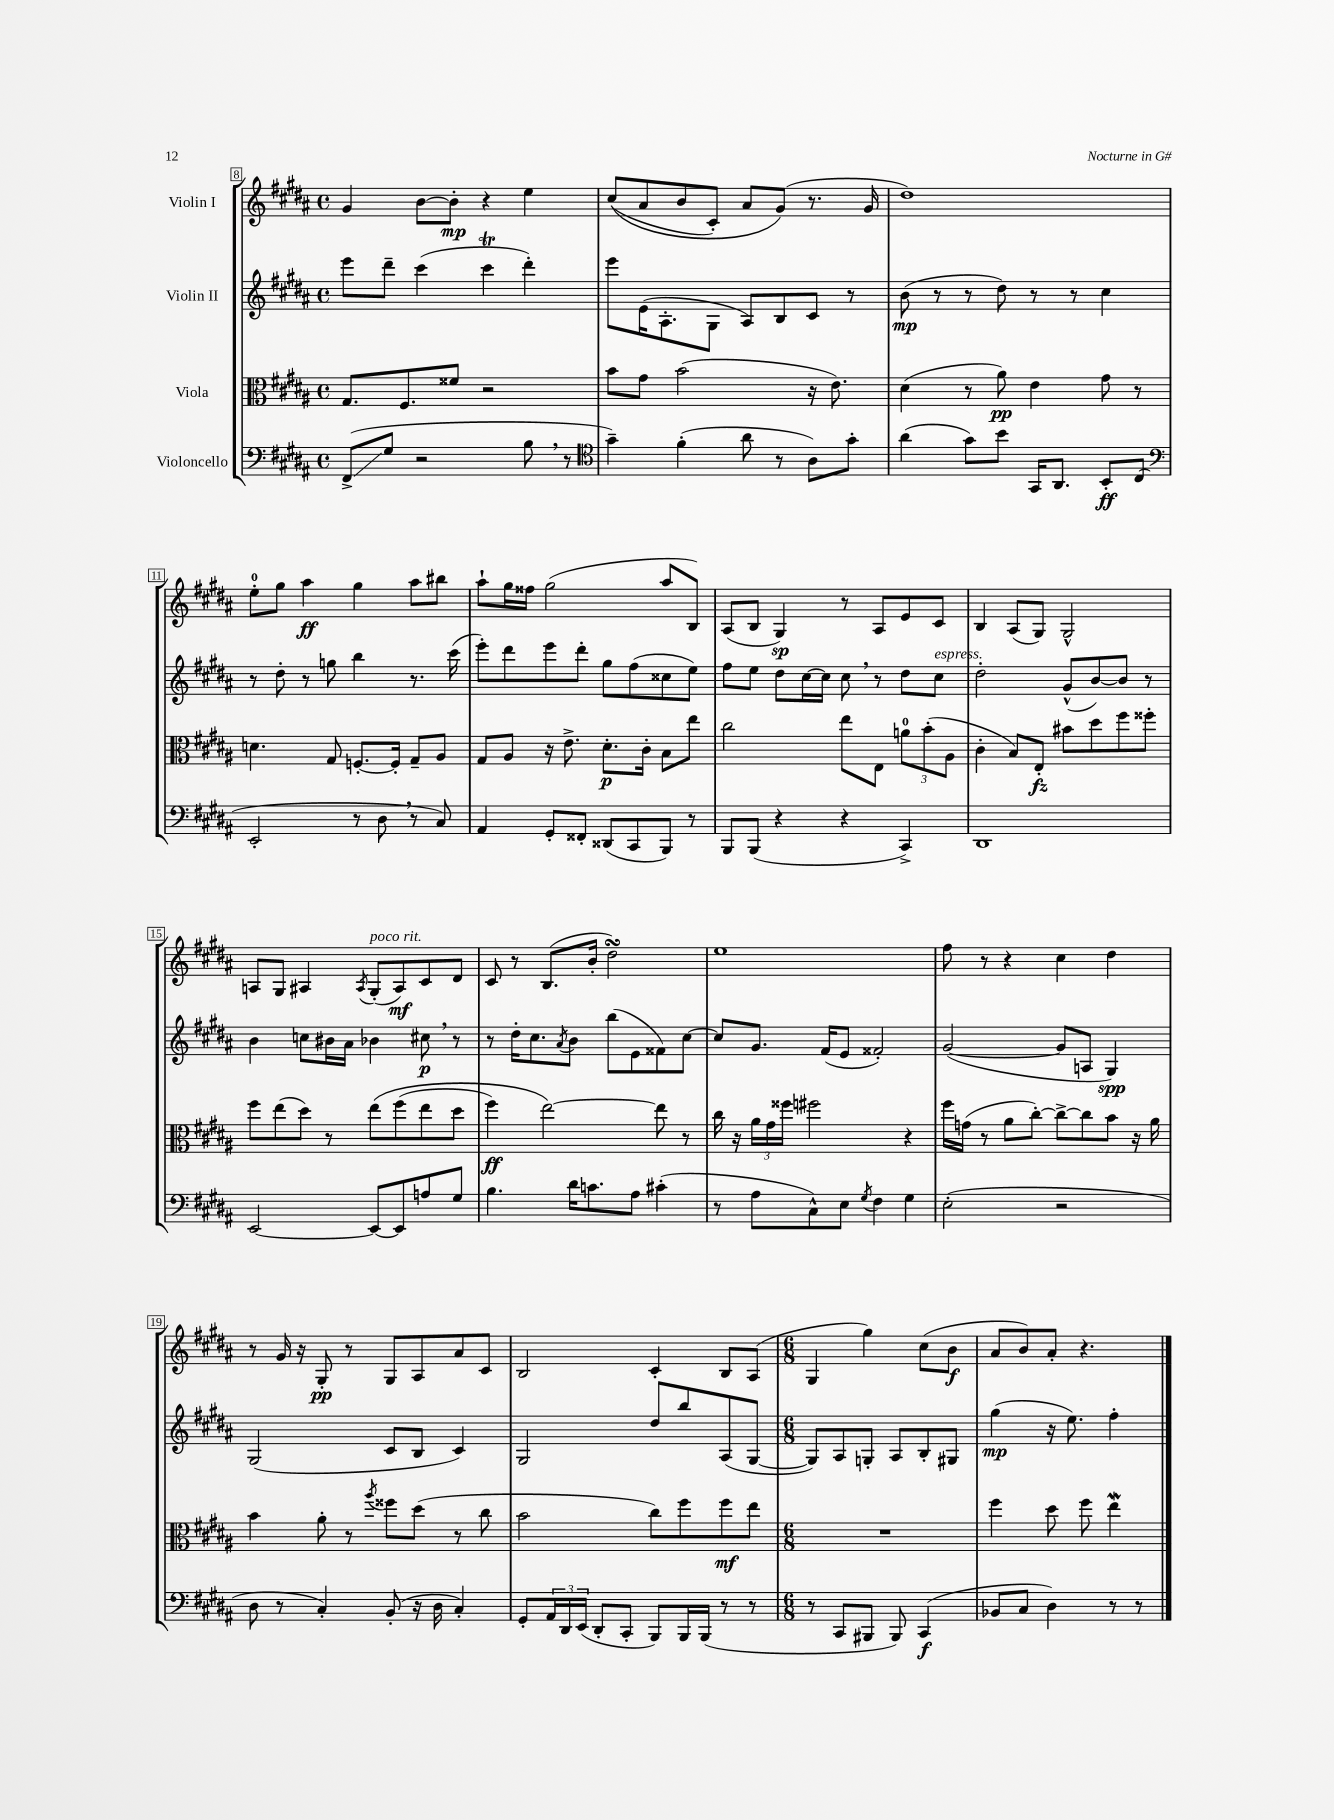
<<
\new StaffGroup <<
\new Staff = "s0" \with { instrumentName = "Violin I" } {
    \clef treble \key b \major \defaultTimeSignature \time 4/4
    gis'4 b'8~ b'8-.\mp r4 e''4 |
    cis''8(\( ais'8 b'8 cis'8-.) ais'8 gis'8(\) r8. gis'16 |
    dis''1) |
    e''8-0-. gis''8 ais''4\ff gis''4 ais''8 bis''8 |
    ais''8-! gis''16 fisis''16 gis''2( ais''8 b8) |
    ais8( b8 gis4\sp) r8 ais8 e'8 cis'8 |
    b4 ais8( gis8) gis2-^ |
    a8 gis8 ais4 \acciaccatura { ais8 } gis8-.^\markup { \italic "poco rit." }( ais8\mf) cis'8 dis'8 |
    cis'8 r8 b8.( b'16-. dis''2\turn) |
    e''1 |
    fis''8 r8 r4 cis''4 dis''4 |
    r8 gis'16 r16 gis8-.\pp r8 gis8 ais8 ais'8 cis'8 |
    b2 cis'4-. b8 ais8( |
    \numericTimeSignature \time 6/8 gis4 gis''4) cis''8( b'8\f |
    ais'8 b'8) ais'8-. r4. \bar "|." |
}
\new Staff = "s1" \with { instrumentName = "Violin II" } {
    \clef treble \key b \major \defaultTimeSignature \time 4/4
    e'''8 dis'''8-- cis'''4( cis'''4\trill dis'''4-.) |
    e'''8 e'16( ais8.-. gis8 ais8) b8 cis'8 r8 |
    b'8\mp( r8 r8 dis''8) r8 r8 cis''4 |
    r8 dis''8-. r8 g''8 b''4 r8. cis'''16( |
    e'''8-.) dis'''8 e'''8 dis'''8-. gis''8 fis''8( cisis''8 e''8) |
    fis''8 e''8 dis''8 cis''16~ cis''16 cis''8 \breathe r8 dis''8 cis''8^\markup { \italic "espress." } |
    dis''2-. gis'8-^( b'8~) b'8 r8 |
    b'4 c''8 bis'16 ais'16 bes'4 cis''8\p \breathe r8 |
    r8 dis''16-. cis''8. \acciaccatura { ais'8 } b'8 b''8( e'8 fisis'8) cis''8~ |
    cis''8 gis'8. fis'16( e'8 fisis'2-.) |
    gis'2~( gis'8 a8 gis4\spp) |
    gis2( cis'8 b8 cis'4) |
    gis2 dis''8 b''8 ais8( gis8~ |
    \numericTimeSignature \time 6/8 gis8) ais8 g8-. ais8 b8-. gis8 |
    gis''4\mp( r16 e''8.) fis''4-. \bar "|." |
}
\new Staff = "s2" \with { instrumentName = "Viola" } {
    \clef alto \key b \major \defaultTimeSignature \time 4/4
    gis8. fis8. fisis'8 r2 |
    b'8 gis'8 b'2( r16 e'8.) |
    dis'4( r8 ais'8\pp) e'4 gis'8 r8 |
    d'4. gis8 f8.~-. f16-. gis8-- ais8 |
    gis8 ais8 r16 e'8.-> dis'8.-.\p cis'16-. b8 e''8 |
    cis''2 e''8 e8 \tuplet 3/2 { a'8-0 b'8-.( ais8 } |
    cis'4-. b8) e8-.\fz bis'8 dis''8 fis''8 fisis''8-. |
    fis''8 e''8( dis''8) r8 e''8\( fis''8( e''8 dis''8 |
    fis''4\ff) e''2~\) e''8 r8 |
    cis''16 r16 \tuplet 3/2 { ais'16 gis'16 fisis''16 } fis''2 r4 |
    fis''16 g'16( r8 ais'8 cis''8~-.) cis''8~-> cis''8 b'8 r16 ais'16 |
    b'4 ais'8-. r8 \acciaccatura { ais''8 } fisis''8 dis''8( r8 cis''8 |
    b'2 cis''8) fis''8 fis''8\mf e''8 |
    \numericTimeSignature \time 6/8 R2. |
    fis''4 dis''8 fis''8 e''4\mordent \bar "|." |
}
\new Staff = "s3" \with { instrumentName = "Violoncello" } {
    \clef bass \key b \major \defaultTimeSignature \time 4/4
    fis,8->\glissando( gis8 r2 b8 \breathe r8 |
    \clef tenor gis'4--) fis'4-.( ais'8 r8 ais8) gis'8-. |
    ais'4( gis'8) b'8 gis,16 ais,8. b,8-.\ff cis8( |
    \clef bass e,2-. r8 dis8 \breathe r8 cis8) |
    ais,4 gis,8-. fisis,8-. disis,8( cis,8 b,,8) r8 |
    b,,8 b,,8( r4 r4 cis,4->) |
    dis,1 |
    e,2~ e,8~ e,8 a8 gis8 |
    b4. dis'16 c'8. ais8 cis'4-.( |
    r8 ais8 cis8-^) e8 \acciaccatura { gis8 } fis4 gis4 |
    e2-.( r2 |
    dis8 r8 cis4-.) b,8-.( r16 dis16 cis4-.) |
    gis,8-. \tuplet 3/2 { ais,16 dis,16 e,16( } dis,8-. cis,8-. b,,8) b,,16 b,,16( r8 r8 |
    \numericTimeSignature \time 6/8 r8 cis,8 bis,,8 bis,,8) cis,4\f( |
    bes,8 cis8 dis4) r8 r8 \bar "|." |
}
>>
>>
\layout { \context { \Score currentBarNumber = #8 \override BarNumber.stencil = #(make-stencil-boxer 0.1 0.3 ly:text-interface::print) } }
